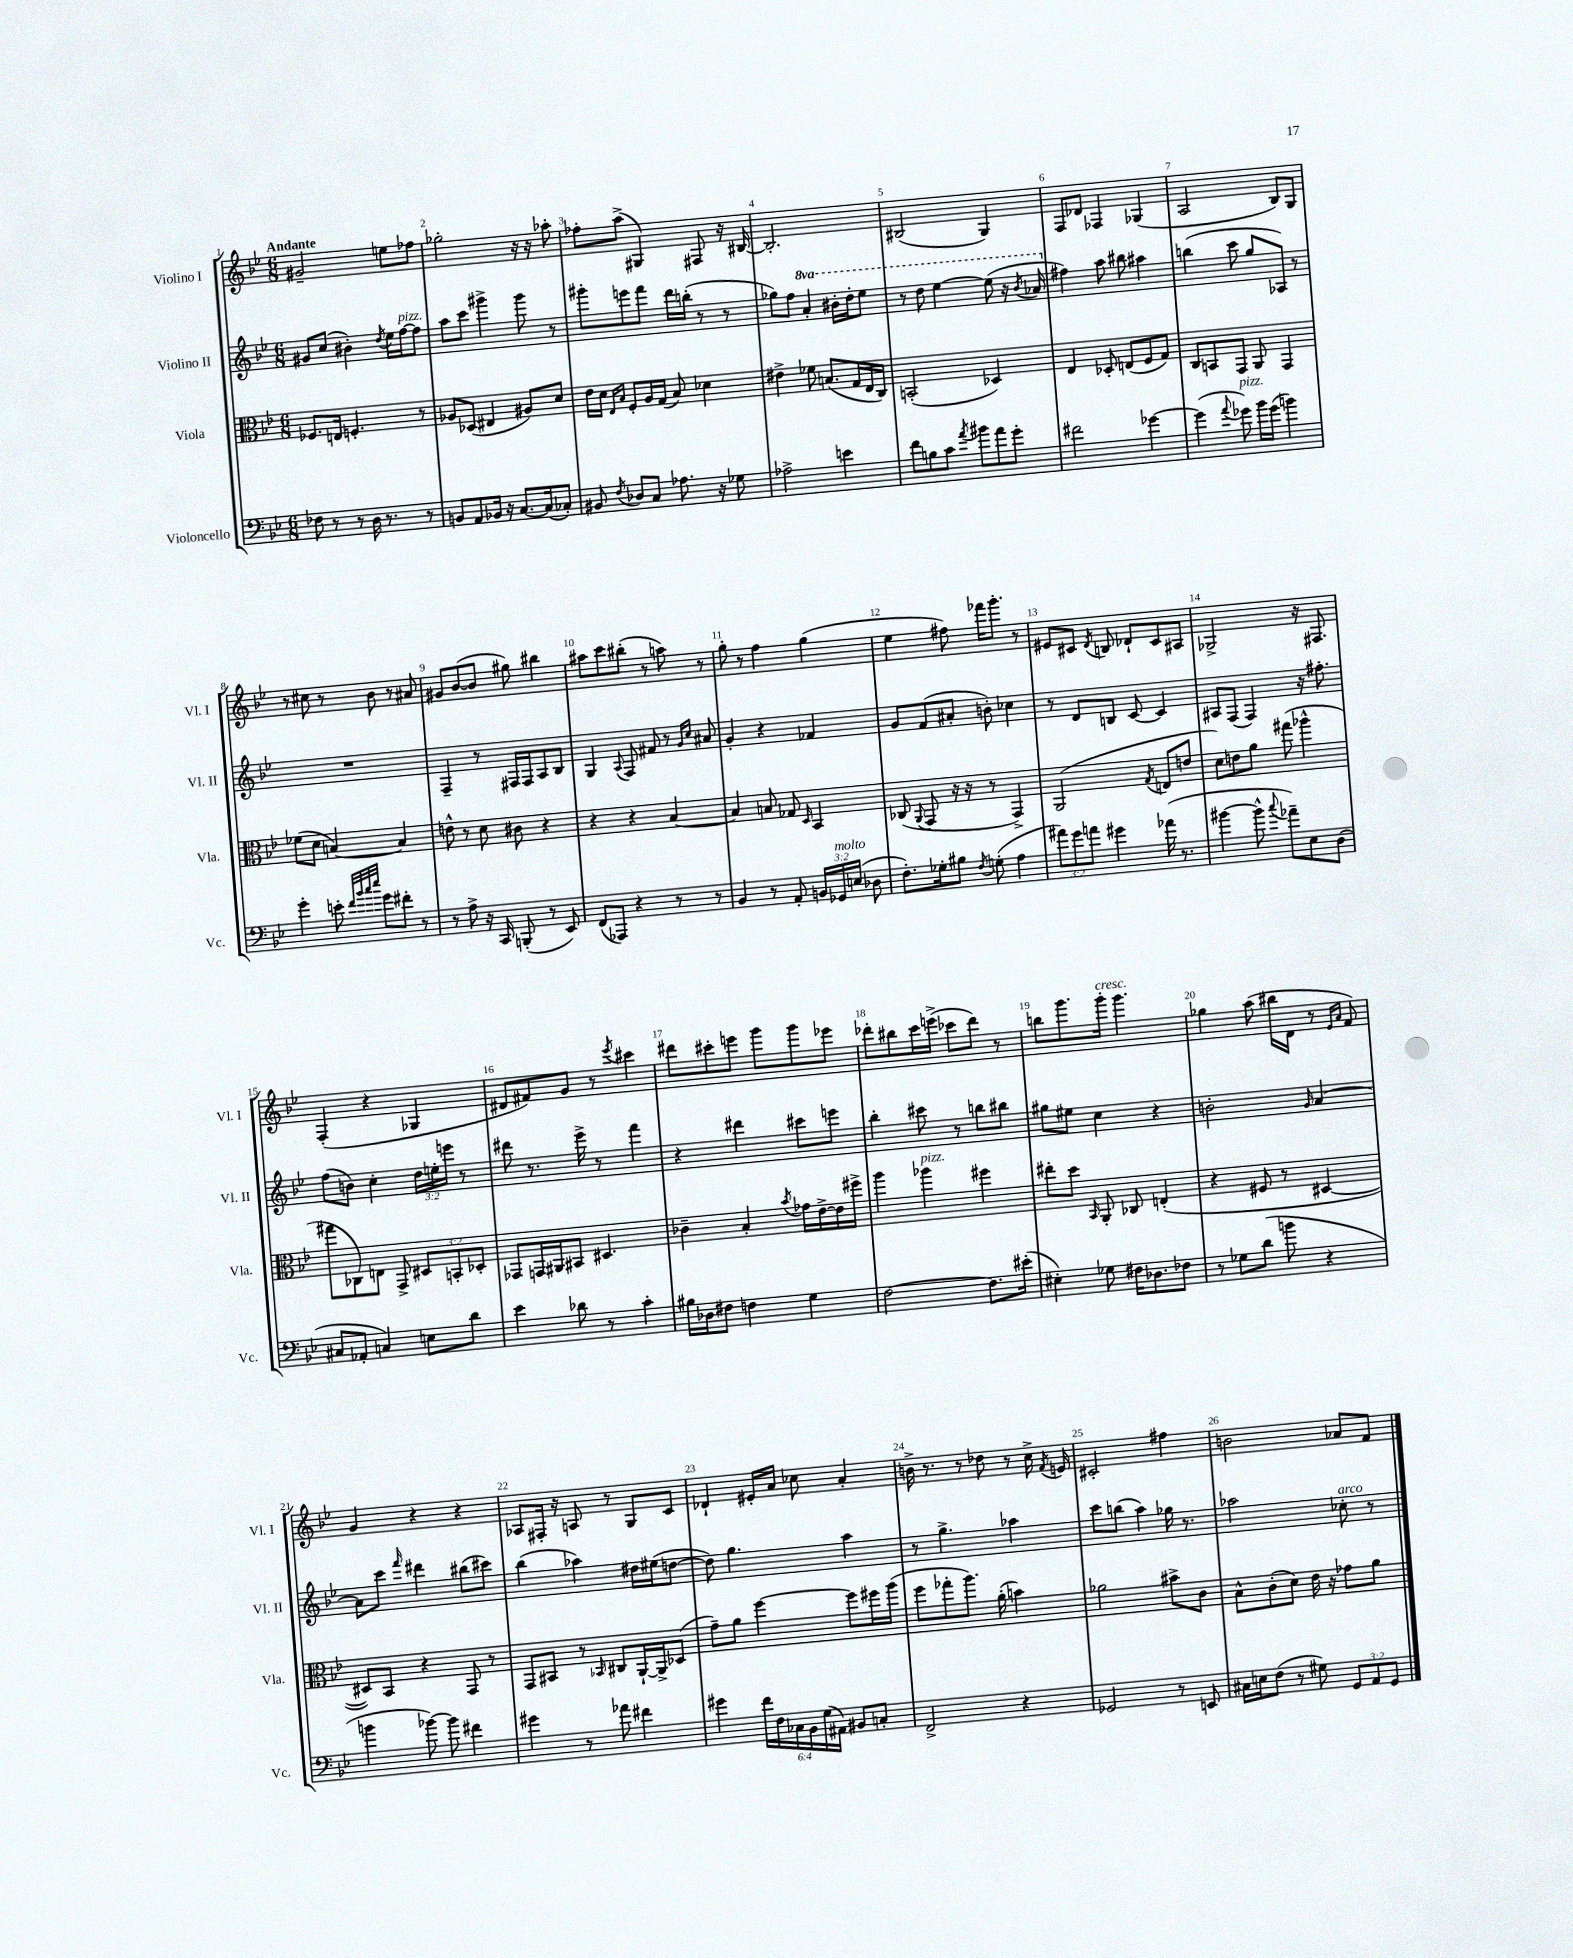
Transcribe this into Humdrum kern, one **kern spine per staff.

**kern	**kern	**kern	**kern
*part4	*part3	*part2	*part1
*staff4	*staff3	*staff2	*staff1
*I"Violoncello	*I"Viola	*I"Violino II	*I"Violino I
*I'Vc.	*I'Vla.	*I'Vl. II	*I'Vl. I
*clefF4	*clefC3	*clefG2	*clefG2
*k[b-e-]	*k[b-e-]	*k[b-e-]	*k[b-e-]
*M6/8	*M6/8	*M6/8	*M6/8
=1	=1	=1	=1
!	!	!	!LO:TX:a:B:t=Andante
8F-X\	8.F-X/L	8g#X/L	2g#X~/
8r	.	(8cc/J	.
.	16En/Jk	.	.
8r	4.Fn'/	4b#X'\)	.
16D\	.	.	.
8.r	.	.	.
.	.	8qdd/	.
.	.	16ee-\LL	8een\L
!	!	!LO:TX:a:i:t=pizz.	!
.	.	[16ff\J	.
8r	8r	8ff\J]	8ff-X\J
=2	=2	=2	=2
8BBn/L	8A-X/L	8aa\L	2gg-X'\
8AA/	(8D-X/J	8ccc\J	.
16BB-X/Jk	4E#X/	4ggg#X^\	.
16r	.	.	.
[8.C/L	.	.	.
.	8A#X/L)	8ggg#\	16r
(16C/k]	.	.	16r
8C-X'/J)	8d/J	8r	8aa-X'\
=3	=3	=3	=3
8BB#X/	16e-\LL	8ggg#X'\L	8ff-X'\L
.	16d\JJ	.	.
.	16qqE-/LL	.	.
8qF/	16qqB-/JJ	.	.
8D-X/L	8F'/L	8eeen\	(8aa^\J
8C/J	16A/L	8fff\J	4G#X/)
.	(16G/JJ	.	.
8.A-X\	8B-/)	16ddd\LL	.
.	.	(16bbn'\JJ	.
.	4d-X\	8r	8F#X/
16r	.	.	.
8G-X\	.	8r	16r
.	.	.	[16B#X/
=4	=4	=4	=4
2A-X^\	4e#X^\	8gg-X\L)	2.B#'/]
.	.	8ff\J	.
*	*	*8va	*
.	8f-X\	4aa'/	.
.	(8.Bn/L	.	.
4en\	.	16bb#X'\LL	.
.	16G/L	16ddd'\J	.
.	16E-/	8eee-\J	.
.	16C/JJ)	.	.
=5	=5	=5	=5
8f\L	(2BBn'/	8r	(2B#X/
8Bn\	.	8ddd\	.
8c\J	.	[4eee-\	.
8qa/	.	.	.
8b#X\L	.	.	.
8a\	4D-X/)	(8eee-\]	4G/)
8g'\J	.	16r	.
.	.	8qbb-/	.
.	.	16aa-X/	.
=6	=6	=6	=6
*	*	*X8va	*
2f#X\	4E-/	4ff#X\)	8F/L
.	.	.	8d-X/J
.	8D-X'/	8aa\	4F-X/
.	(8En/L	8bb#X\	.
[4g-X\	8F/	4aa#X\	(4G-X/
.	8G/J)	.	.
=7	=7	=7	=7
(4g-\]	8C/L	(4bbn\	2A/
.	8BBn/	.	.
8qqa/	.	.	.
!LO:TX:a:i:t=pizz.	!	!	!
8g-X\)	8GG/J	8ccc\	.
16b-\LL	8AA/	8gg/L	.
(16g-\JJ	.	.	.
4bn\)	4GG/	8A-X/J)	8B-/L)
.	.	8r	8G/J
!!LO:LB:g=z
=8	=8	=8	=8
4g'\	(8f-X\L	2.r	8r
.	8d\J	.	8cc#X\
8en'\	[4Bn/)	.	8r
32qqf/LLL	.	.	.
32qqb-/	.	.	.
32qqcc/	.	.	.
32qqee-/JJJ	.	.	.
8g\L	.	.	8b-\
8f#X'\J	4B/]	.	8r
8r	.	.	8a#X/
=9	=9	=9	=9
8r	8en^^\	4F~/	8g#X/L
8A^\	8r	.	([8b-/
16r	8d\	8r	8b-/J]
16CC/	.	.	.
(8BBBn'/	8c#X\	16F#X/LL	8gg#X\)
.	.	16F#/J	.
8r	4r	8A/	4bb#X\
8EE-/)	.	8B-/J	.
=10	=10	=10	=10
(8FF/L	4r	4G/	8aa#X\L
8AAA-X/J)	.	.	8ccc\
.	.	8qqA/	.
4r	4r	8F/	(8bb#X'\J
.	.	8f#X/	8r
8r	[4B-/	8r	8aan\)
.	.	16qqg/LL	.
.	.	16qqcc/JJ	.
8r	.	8a#X/	8r
=11	=11	=11	=11
4BB-/	4B-/]	4g'/	8gg'\
.	.	.	8r
8r	8Bn/	4r	4ff\
8AA'/	8G-X/	.	.
.	16qqD/	.	.
24BBn/LL	4BB-/	4f-X/	(4gg\
!LO:TX:a:i:t=molto	!	!	!
24GG-X/	.	.	.
(24En/JJ	.	.	.
8D-X\	.	.	.
=12	=12	=12	=12
8.F'\L)	(8C-X/	8g/L	4ee-\
.	8qqAA/	.	.
.	8GG/	(8f/	.
16G-X'\k	.	.	.
8B#X\J	16r	8a#X'/J	8ff#X\)
.	16r	.	.
8qF/	.	.	.
(8Gn'\	8r	8bn'\)	16fff-X\KL
.	.	.	8.ggg'\J
4A\	4GG^/)	4cc-X\	.
.	.	.	8r
=13	=13	=13	=13
12a#X\L)	(2AA/	8r	8e#X/L
12g\	.	.	.
.	.	8d/L	8c#X/J
12an\J	.	.	.
.	.	.	8qd/
4g#X\	.	8Bn/J	8Bn/
.	.	[8c/	8d-X`/L
.	8qG/	.	.
(16a-X\	8En/L	4c/]	8c#/
8.r	.	.	.
.	8en/J	.	8A#X/J
=14	=14	=14	=14
[4b#X\	8d\L)	8A#X/L	2G-X^/
.	8en\	(8F/J	.
8b#^^\]	8a\J	4F/)	.
8qqcc/	.	.	.
8a-X~\L)	(8gg#X\	.	.
8E-\	4aa-X^^\	16r	16r
.	.	8.ff#X'\	8.F#X/
(8D\J	.	.	.
!!LO:LB:g=z
=15	=15	=15	=15
8C#X/L	8gg#X\L	(8ff\L	(4F'/
8AA-X'/J	8C-X\)	8bn\J)	.
4Cn/)	8En\J	4cc'\	4r
.	8GG^/	.	.
8En\L	12D#X/L	24dd\LL	4G-X/
.	.	24een'\	.
.	12BBn'/	24eeen\JJ	.
8d\J	.	8r	.
.	12D-X'/J	.	.
=16	=16	=16	=16
4e-\	8GG-X/L	8ddd#X\	8d#X/L
.	16GGn/L	8.r	8f#X/)
.	16AA#X/J	.	.
8d-X\	8BB#X/J	.	8g/J
.	.	16eee-^\	.
8r	4.D#X/	8r	8r
.	.	.	8qeee-/
4c'\	.	4fff\	4ccc#X\
=17	=17	=17	=17
16B#X\LL	4c-X~\	4r	8ddd#X\L
16D-X\J	.	.	.
8F#X\J	.	.	8ccc#X'\
4Fn\	4B-'/	4ddd#X\	8eeen\J
.	.	.	8ggg\L
.	8qb-/	.	.
4G\	16g-X\LL	8ccc#X\L	8ggg\
.	[16e-^\	.	.
.	16e-\]	8eeen\J	8eee-X\J
.	16ff#X^\JJ	.	.
=18	=18	=18	=18
[2F\	4aa\	4bb-'\	8ddd-X'\L
.	.	.	8bb#X\
!	!LO:TX:a:i:t=pizz.	!	!
.	4aa-X\	8ccc#X\	16ccc\L
.	.	.	(16eeen^\JJ
.	.	8r	8ccc-X\L
8.F\L]	4ff#X\	8bbn\L	8ddd-\J)
.	.	8bb#X\J	8r
(16e#X'\Jk	.	.	.
=19	=19	=19	=19
4E#X'\)	8ee#X'\L	8gg#X\L	8bbn\L
.	8dd\J	8ee#X\J	8.ggg\
.	16qqBB-/	.	.
8G-X\	8AA'/	4cc\	.
!	!	!	!LO:TX:a:i:t=cresc.
.	.	.	16ggg'\Jk
16F#X\KL	8C-X/	.	4.ggg\
8.D-X\	.	.	.
.	(4En'/	4r	.
8F-X\J	.	.	.
=20	=20	=20	=20
8r	4r	2bn'\	4gg-X\
8G-X\L	.	.	.
(8d\J	8F#X/	.	(8aa\
8bn\	8r	.	16bb#X\LL
.	.	.	16d\JJ
.	.	16qqg/	.
4r	[4D#X/	[4a/	8r
.	.	.	16qqe-/LL
.	.	.	16qqa/JJ
.	.	.	8f/)
!!LO:LB:g=z
=21	=21	=21	=21
4bn\	8D#X/L])	8a\L]	4g/
.	8BB-/J	8ccc\J	.
.	.	16qqfff/	.
[8b-X\)	4r	4ddd#X\	4r
8b-\]	.	.	.
4f#X\	8GG/	(8bb#X\L	4r
.	8r	8ccc#X\J)	.
=22	=22	=22	=22
4g#X\	8GG/L	(4bb-\	8A-X/L
.	8BB#X/J	.	16F#X'/Jk
.	.	.	16r
8r	8r	4aa-X\)	8An/
.	16qqBB-X/	.	.
8a-X\	8C#X/L	.	8r
4f#X\	[16AA`/L	16dd#X\LL	8G/L
.	16AA^/J]	(16ee#X\J	.
.	(8D-X/J	[8ddn\J	8c/J
=23	=23	=23	=23
4g#X\	8g~\L)	8dd\])	4d-X`/
.	8a\J	4.gg\	.
24f\LL	[4ff\	.	16e#X'/LL
24F\	.	.	.
.	.	.	16a/JJ
24C-X\	.	.	.
24BB-\	.	.	8cc-X\
(24G\	.	.	.
24AA#X\JJ)	.	.	.
8BB#X/L	8ff\L]	4aa\	4a'/
8Cn'/J	16ff#X\L	.	.
.	(16aa\JJ	.	.
=24	=24	=24	=24
2FF^/	8ff\L	8r	16bn^\
.	.	.	8.r
.	8gg-X'\	4.gg^\	.
.	8.aa\J)	.	8r
.	.	.	8dd-X\
.	(16a'\	.	.
4r	4bn\)	4aa-X\	8r
.	.	.	16cc^\
.	.	.	8qf/
.	.	.	16en/
=25	=25	=25	=25
2GG-X/	2a-X\	8ccc\L	2c#X'/
.	.	(8bbn\J	.
.	.	4aa\)	.
8r	8b#X^\L	16gg-X\	4ff#X\
.	.	8.r	.
8EEn/	8c\J	.	.
=26	=26	=26	=26
16C#X\LL	8B-^^\L	2aa-X\	2bn\
16En\J	.	.	.
(8F\J	(8c'\	.	.
8r	8d\J)	.	.
8G#X\)	16e-\	.	.
.	16r	.	.
!	!	!LO:TX:a:i:t=arco	!
12GG/L	8g-X\L	8cc-X'\	8a-X/L
12AA/	.	.	.
.	8a\J	8r	8f/J
12GG/J	.	.	.
==	==	==	==
*-	*-	*-	*-
